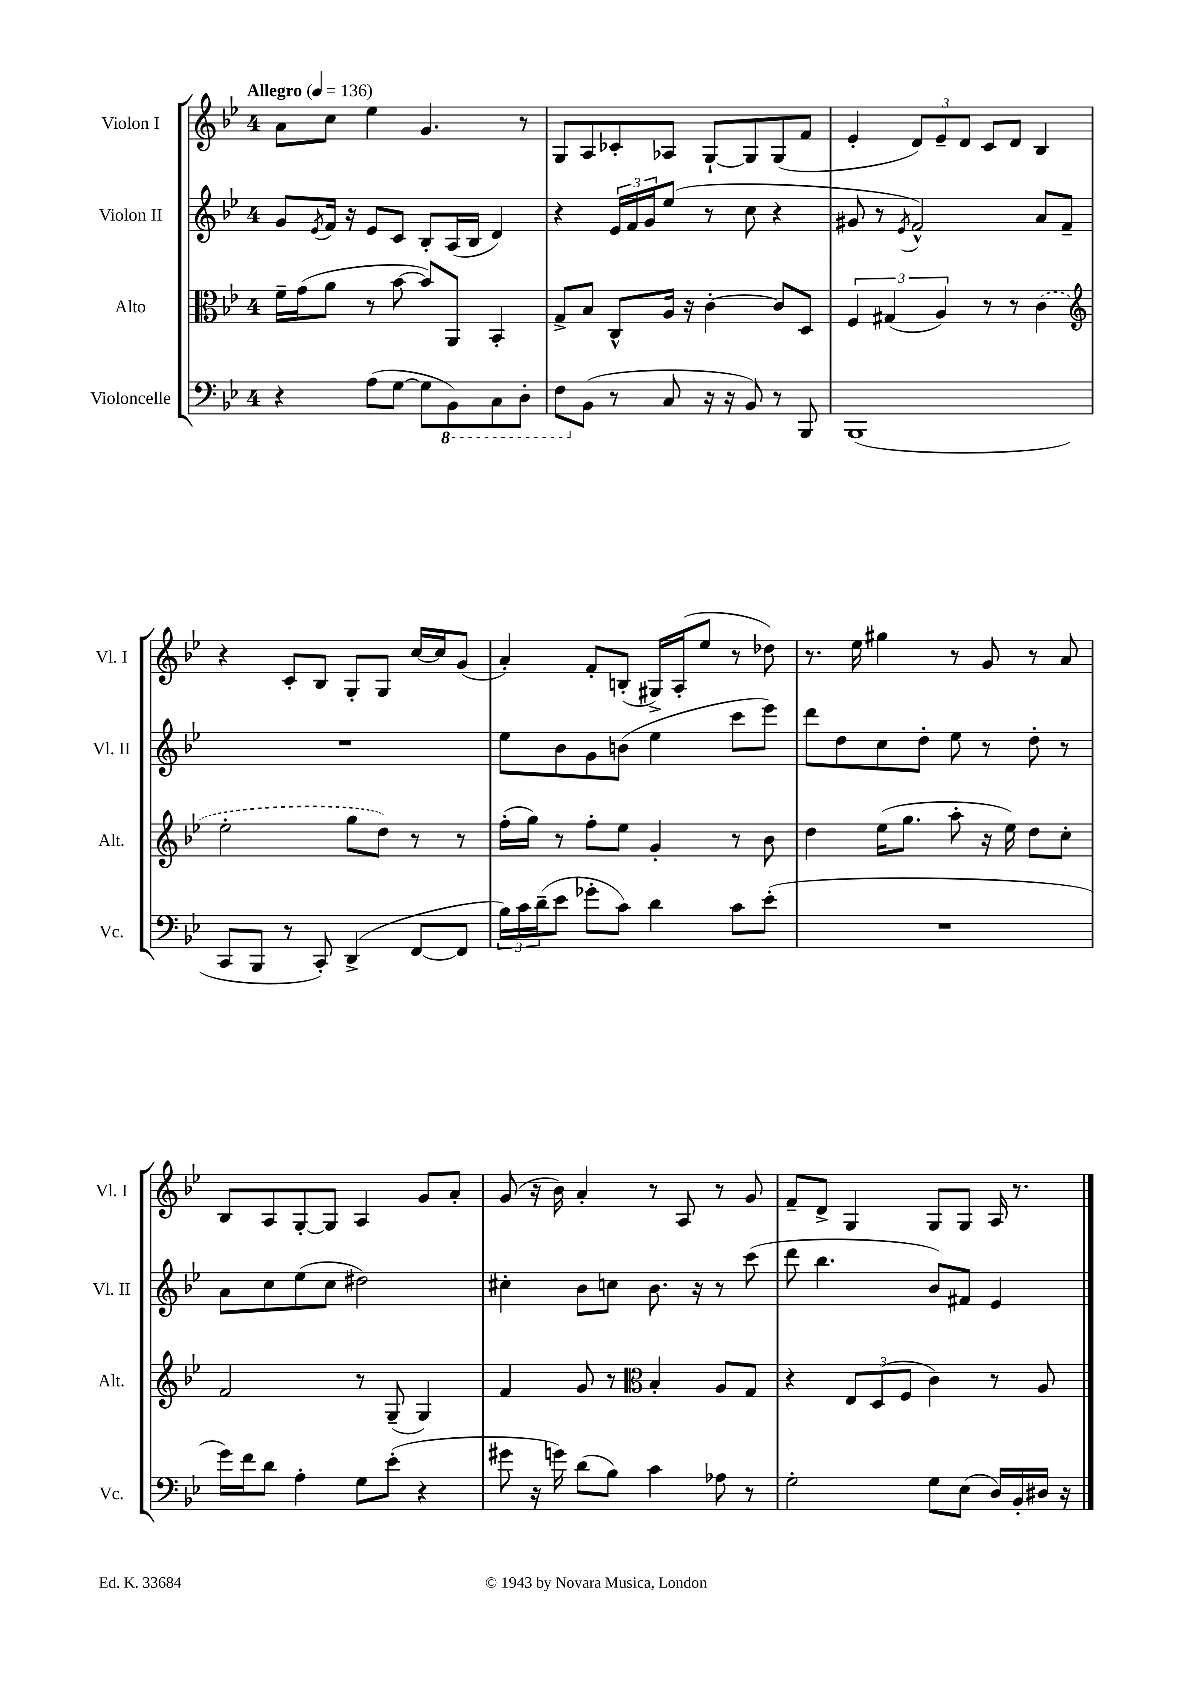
<<
\new StaffGroup <<
\new Staff = "s0" \with { instrumentName = "Violon I" shortInstrumentName = "Vl. I" } {
    \clef treble \key bes \major \once \override Staff.TimeSignature.style = #'single-digit \time 4/4 \tempo "Allegro" 4 = 136
    a'8 c''8 ees''4 g'4. r8 |
    g8 a8 ces'8-. aes8 g8~-! g8 g8( f'8 |
    ees'4-. \tuplet 3/2 { d'8) ees'8-- d'8 } c'8 d'8 bes4 |
    r4 c'8-. bes8 g8-. g8 c''16~ c''16 g'8( |
    a'4-.) f'8-. b8-.( gis16->) a16-.( ees''8 r8 des''8) |
    r8. ees''16 gis''4 r8 g'8 r8 a'8 |
    bes8 a8 g8~-. g8 a4 g'8 a'8-. |
    g'8( r16 bes'16) a'4-. r8 a8 r8 g'8 |
    f'8-- d'8-> g4 g8 g8 a16 r8. \bar "|." |
}
\new Staff = "s1" \with { instrumentName = "Violon II" shortInstrumentName = "Vl. II" } {
    \clef treble \key bes \major \once \override Staff.TimeSignature.style = #'single-digit \time 4/4
    g'8 \acciaccatura { ees'8 } f'16 r16 ees'8 c'8 bes8-. a16( bes16 d'4) |
    r4 \tuplet 3/2 { ees'16 f'16 g'16 } ees''8( r8 c''8 r4 |
    gis'8 r8 \acciaccatura { ees'8 } f'2-^) a'8 f'8-- |
    R1 |
    ees''8 bes'8 g'8 b'8( ees''4 c'''8 ees'''8) |
    d'''8 d''8 c''8 d''8-. ees''8 r8 d''8-. r8 |
    a'8 c''8 ees''8( c''8 dis''2) |
    cis''4-. bes'8 c''8 bes'8. r16 r8 c'''8( |
    d'''8 bes''4. bes'8) fis'8 ees'4 \bar "|." |
}
\new Staff = "s2" \with { instrumentName = "Alto" shortInstrumentName = "Alt." } {
    \clef alto \key bes \major \once \override Staff.TimeSignature.style = #'single-digit \time 4/4
    f'16-- g'16( a'8 r8 bes'8~ bes'8) a,8 bes,4-. |
    g8-> bes8 c8-^ a16 r16 c'4~-. c'8 d8 |
    \tuplet 3/2 { f4 gis4( a4) } r8 r8 \once \slurDashed c'4( |
    \clef treble ees''2-. g''8 d''8) r8 r8 |
    f''16-.( g''16) r8 f''8-. ees''8 g'4-. r8 bes'8 |
    d''4 ees''16( g''8. a''8-. r16 ees''16) d''8 c''8-. |
    f'2 r8 g8--( g4) |
    f'4 g'8 r8 \clef alto bes4-. a8 g8 |
    r4 \tuplet 3/2 { ees8 d8( f8 } c'4) r8 a8 \bar "|." |
}
\new Staff = "s3" \with { instrumentName = "Violoncelle" shortInstrumentName = "Vc." } {
    \clef bass \key bes \major \once \override Staff.TimeSignature.style = #'single-digit \time 4/4
    r4 a8( g8~ g8 \ottava #-1 bes,,8) c,8 d,8-. |
    f,8 \ottava #0 bes,8( r8 c8 r16 r16 bes,8) r8 bes,,8 |
    bes,,1( |
    c,8 bes,,8 r8 c,8-.) d,4->( f,8~ f,8 |
    \tuplet 3/2 { bes16) c'16 d'16--( } ees'8 ges'8-. c'8) d'4 c'8 ees'8-.( |
    R1 |
    g'16) f'16 d'8 a4-. g8 ees'8-.( r4 |
    gis'8 r16 g'16) d'8( bes8) c'4 aes8 r8 |
    g2-. g8 ees8( d16) bes,16-. dis16 r16 \bar "|." |
}
>>
>>
\layout { \context { \Score \remove "Bar_number_engraver" } }
